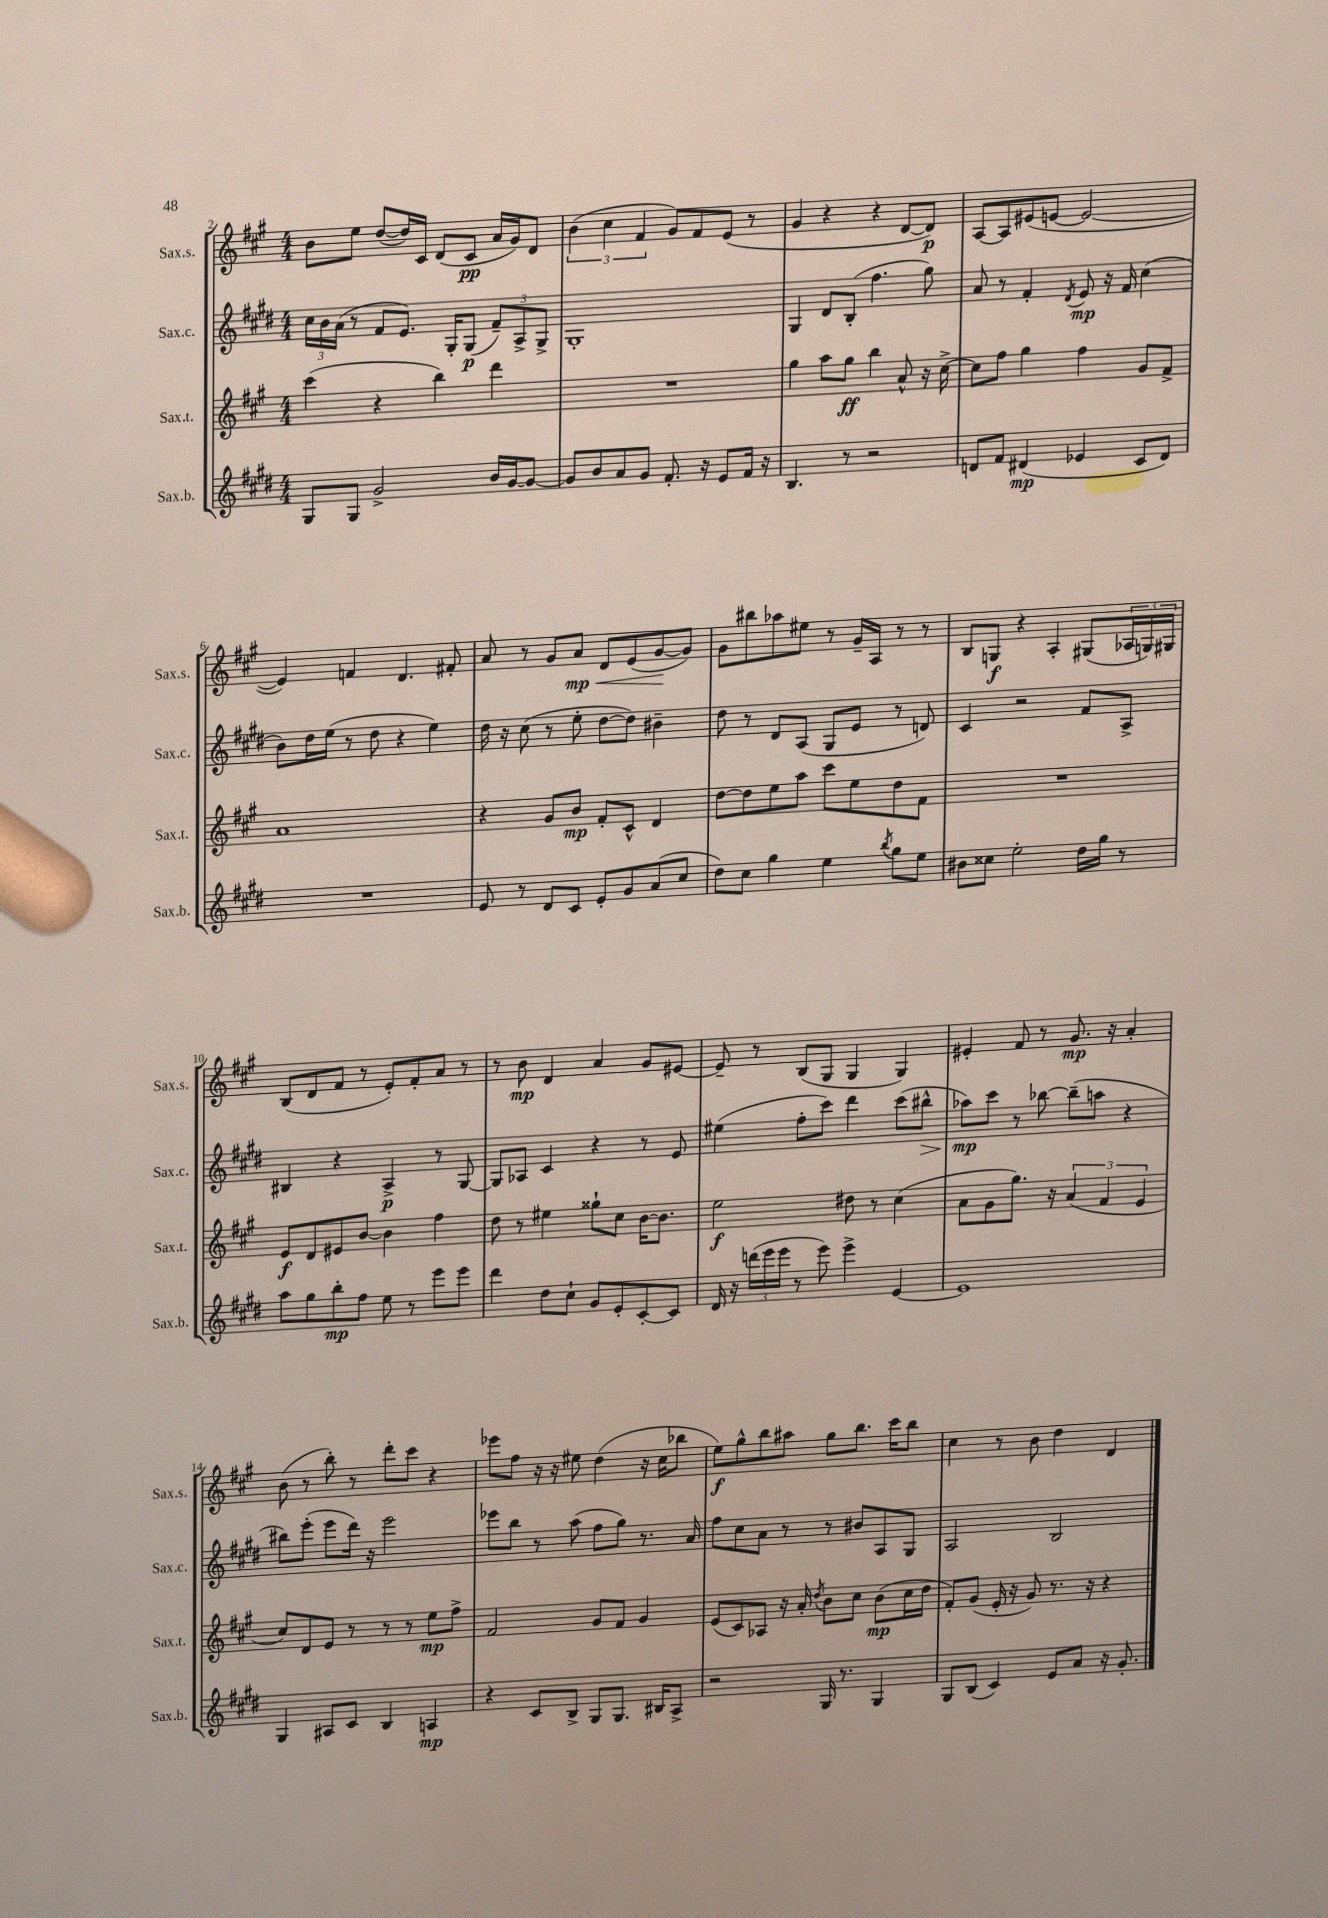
<<
\new StaffGroup <<
\new Staff = "s0" \with { instrumentName = "Sax.s." shortInstrumentName = "Sax.s." } {
    \clef treble \key a \major \numericTimeSignature \time 4/4
    b'8 e''8 d''8~( d''16) cis'16 d'8( cis'8\pp a'16 gis'16) d'8 |
    \tuplet 3/2 { b'4( cis''4 fis'4 } gis'8) fis'8 e'8( r8 |
    gis'4 r4 r4 d'8~ d'8\p) |
    a8~ a8 eis'8( e'8~ e'2~ |
    e'4) f'4 d'4. fis'8-. |
    a'8 r8 gis'8 a'8\mp\< d'8 e'8( gis'8~\! gis'8) |
    gis'8 bis''8 aes''8 eis''8 r8 gis'16-- a16 r8 r8 |
    b8 g8\f r4 a4-. gis8( \tuplet 3/2 { aes16 g16) gis16 } |
    b8( d'8 fis'8 r8 e'8-.) fis'8-. a'8 r8 |
    r8 b'8\mp d'4 a'4 gis'8 eis'8~ |
    eis'8-- r8 b8( gis8 gis4 gis4) |
    eis'4-. fis'8 r8 gis'8.\mp r16 a'4-. |
    b'8( r8 b''8-.) r8 d'''8-. cis'''8 r4 |
    ees'''8 fis''8 r16 r16 eis''8 d''4( r16 cis''16 bes''8 |
    e''8\f) gis''8-^ b''8 ais''8 gis''8 b''8. cis'''16 b''8 |
    cis''4 r8 b'8 d''4 d'4 \bar "|." |
}
\new Staff = "s1" \with { instrumentName = "Sax.c." shortInstrumentName = "Sax.c." } {
    \clef treble \key e \major \numericTimeSignature \time 4/4
    \tuplet 3/2 { cis''16 b'16 a'16( } r8 fis'8 e'8.) gis16-. gis8\p( \tuplet 3/2 { fis'8--) a8-> gis8-> } |
    gis1-. |
    gis4 dis'8 b8-.( fis''4. gis''8) |
    a'8 r8 fis'4-. \acciaccatura { dis'8 } e'8\mp r16 fis'16 cis''4( |
    b'8) dis''16 e''16( r8 dis''8 r4 e''4) |
    dis''16 r16 cis''8( r8 e''8-. dis''8~ dis''8) bis'4-- |
    dis''8 r8 dis'8 a8( gis8 e'8 r8 d'8) |
    cis'4 r2 fis'8 a8-> |
    bis4 r4 a4->\p r8 gis8~ |
    gis8 aes8 cis'4 r4 r8 e'8 |
    eis''4( fis''8-. cis'''8) dis'''4 cis'''8( bis''8-^\> |
    aes''8\mp\!) cis'''8 r8 bes''8~ bes''8--( a''8 r4 |
    bis''8) e'''8-.( e'''8 dis'''16) r16 e'''2 |
    ees'''8 b''8 r8 a''8( fis''8 gis''8) r8. a'16 |
    fis''8 cis''8 a'8 r8 r8 bis'8 a8 gis8 |
    a2 b2 \bar "|." |
}
\new Staff = "s2" \with { instrumentName = "Sax.t." shortInstrumentName = "Sax.t." } {
    \clef treble \key a \major \numericTimeSignature \time 4/4
    cis'''4( r4 b''4) d'''4 |
    R1 |
    gis''4 a''8 gis''8\ff b''4 a'8-^ r16 cis''16~-> |
    cis''8 fis''8 gis''4 fis''4 gis'8 fis'8-> |
    a'1 |
    r4 gis'8 b'8\mp fis'8-. cis'8-^ d'4 |
    d''8~ d''8 e''8 a''8 cis'''8 e''8 d''8 fis'8 |
    R1 |
    e'8\f d'8 eis'8 b'8~ b'4 fis''4 |
    d''8 r8 eis''4 gisis''8-! cis''8 b'16~ b'8. |
    e''2\f dis''8 r8 cis''4( |
    a'8 gis'8 gis''8.) r16 \tuplet 3/2 { a'4( fis'4 e'4 } |
    cis''8) d'8 e'8 r8 r8 r8 e''8\mp fis''8-> |
    fis'2 gis'8 fis'8 gis'4 |
    e'8( cis'8) aes8 r16 a'16-. \acciaccatura { d''8 } b'8 cis''8 b'8\mp( cis''16 d''16 |
    fis'8-.) gis'8( e'16-. r16 gis'8) r8. r16 r4 \bar "|." |
}
\new Staff = "s3" \with { instrumentName = "Sax.b." shortInstrumentName = "Sax.b." } {
    \clef treble \key e \major \numericTimeSignature \time 4/4
    gis8 gis8 gis'2-> b'16 gis'16~ gis'8~ |
    gis'8 b'8 a'8 gis'8 fis'8.-. r16 e'8 fis'16 r16 |
    b4. r8 r2 |
    d'8 fis'8 dis'4\mp( ees'4 cis'8 dis'8) |
    R1 |
    e'8 r8 dis'8 cis'8 e'8-. gis'8 a'8( cis''8 |
    dis''8) cis''8 gis''4 e''4 \acciaccatura { b''8 } gis''8 e''8 |
    bis'8 cisis''8 e''2-. dis''16 gis''16 r8 |
    a''8 gis''8 b''8-.\mp fis''8 e''8 r8 e'''8 e'''8 |
    dis'''4 dis''8 cis''8-! gis'8 e'8-. cis'8~-. cis'8 |
    dis'16 r16 \tuplet 3/2 { d'''16( e'''16 e'''16 } r8 e'''8) e'''4-> e'4~ |
    e'1 |
    gis4 ais8 cis'8 b4 a4\mp |
    r4 cis'8 b8-> gis8 gis8. bis16 a8-> |
    r2 gis16 r8. gis4 |
    gis8 b8( cis'4) e'8 a'8 r16 gis'8.-. \bar "|." |
}
>>
>>
\layout { \context { \Score currentBarNumber = #2 } }
